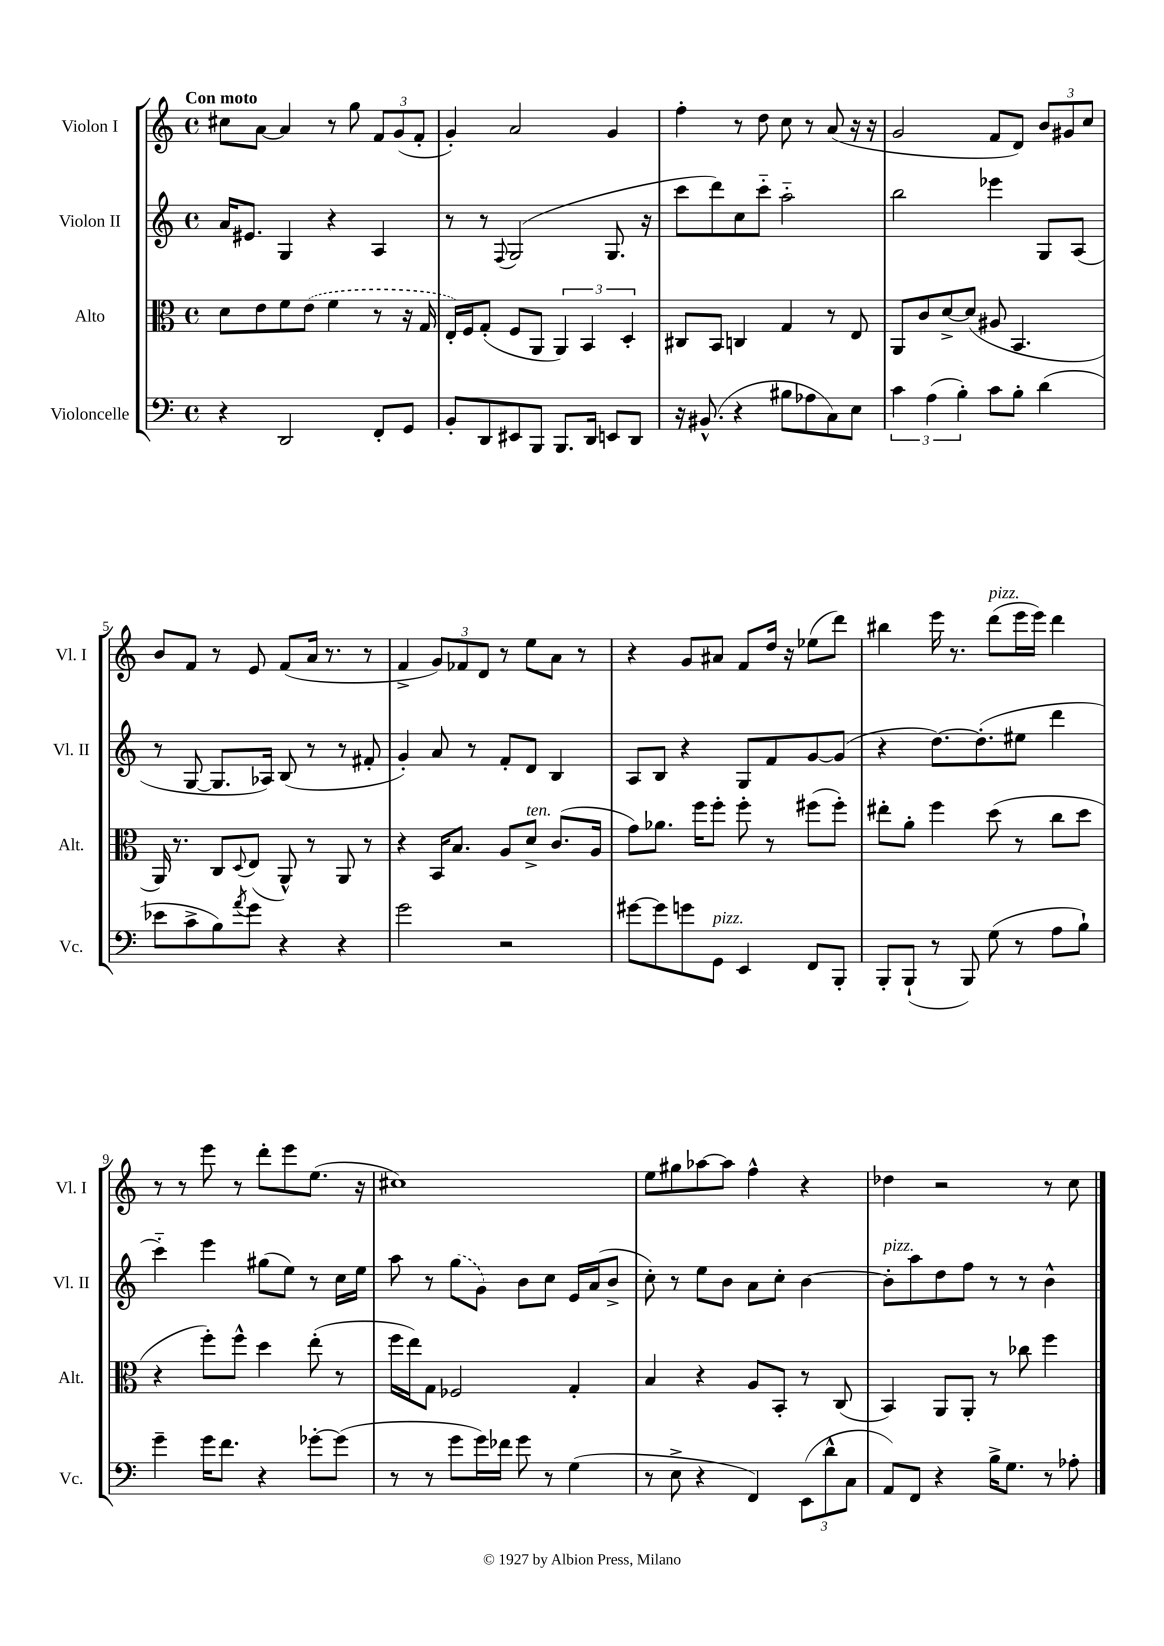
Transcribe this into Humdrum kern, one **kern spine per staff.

**kern	**kern	**kern	**kern
*part4	*part3	*part2	*part1
*staff4	*staff3	*staff2	*staff1
*I"Violoncelle	*I"Alto	*I"Violon II	*I"Violon I
*I'Vc.	*I'Alt.	*I'Vl. II	*I'Vl. I
*clefF4	*clefC3	*clefG2	*clefG2
*k[]	*k[]	*k[]	*k[]
*M4/4	*M4/4	*M4/4	*M4/4
*met(c)	*met(c)	*met(c)	*met(c)
=1	=1	=1	=1
!	!	!	!LO:TX:a:B:t=Con moto
4r	8d\L	16a/KL	8cc#X\L
.	.	8.e#X/J	.
.	8e\	.	[8a\J
2DD/	8f\	4G/	4a/]
.	(8e\J	.	.
.	4f\	4r	8r
.	.	.	8gg\
8FF'/L	8r	4A/	12f/L
.	.	.	(12g/
8GG/J	16r	.	.
.	.	.	12f'/J
.	16G/	.	.
=2	=2	=2	=2
8BB'/L	16E'/LL)	8r	4g'/)
.	16F/J	.	.
8DD/	(8G'/J	8r	.
.	.	8qqF/	.
8EE#X/	8F/L	(2G/	2a/
8BBB/J	8AA/J	.	.
8.BBB/L	6AA/)	.	.
.	6BB/	.	.
16DD/Jk	.	.	.
8EEn/L	.	8.G/	4g/
.	6D'/	.	.
8DD/J	.	.	.
.	.	16r	.
=3	=3	=3	=3
16r	8C#X/L	8ccc\L	4ff'\
(8.BB#X^^/	.	.	.
.	8BB/J	8ddd\)	.
4r	4Cn/	8cc\	8r
.	.	8ccc\J	8dd\
8B#X\L	4G/	2aa\	8cc\
8A-X\	.	.	8r
8C\)	8r	.	(8a/
8E\J	8E/	.	16r
.	.	.	16r
=4	=4	=4	=4
6c\	8AA/L	2bb\	2g/
.	8c/	.	.
(6A\	.	.	.
.	[8d^/	.	.
6B'\)	.	.	.
.	(8d/J]	.	.
8c\L	8A#X/	4eee-X\	8f/L
8B'\J	4.BB/	.	8d/J)
(4d\	.	8G/L	12b/L
.	.	.	12g#X/
.	.	(8A/J	.
.	.	.	12cc/J
!!LO:LB:g=z
=5	=5	=5	=5
8e-X\L	16AA/)	8r	8b/L
.	8.r	.	.
8c^\	.	[8G/	8f/J
8B\)	8C/L	8.G/L]	8r
8qa/	8qqD/	.	.
8g\J	(8E/J	.	8e/
.	.	16A-X/Jk)	.
4r	8AA^^/)	(8B/	(8f/L
.	8r	8r	16a/Jk
.	.	.	8.r
4r	8AA/	8r	.
.	8r	8f#X'/	8r
=6	=6	=6	=6
2g\	4r	4g'/)	4f^/
.	16BB/KL	8a/	12g/L)
.	8.B/J	.	.
.	.	.	12f-X/
.	.	8r	.
.	.	.	12d/J
2r	8A/L	8f'/L	8r
!	!LO:TX:a:i:t=ten.	!	!
.	8d^/J	8d/J	8ee\L
.	(8.c/L	4B/	8a\J
.	.	.	8r
.	16A/Jk	.	.
=7	=7	=7	=7
[8g#X\L	8g\L)	8A/L	4r
8g#\]	8.a-X\J	8B/J	.
8gn\	.	4r	8g/L
.	16ff\KL	.	.
!LO:TX:a:i:t=pizz.	!	!	!
8GG\J	8ff'\J	.	8a#X/J
4EE/	8ff'\	8G/L	8f/L
.	8r	8f/	16dd/Jk
.	.	.	16r
8FF/L	(8ff#X\L	[8g/	(8ee-X\L
8BBB'/J	8ff#'\J)	(8g/J]	8ddd\J)
=8	=8	=8	=8
8BBB'/L	8ee#X'\L	4r	4bb#X\
(8BBB`/J	8a'\J	.	.
8r	4ff\	[8.dd\L)	16eee\
.	.	.	8.r
8BBB/)	.	.	.
.	.	(8.dd'\]	.
!	!	!	!LO:TX:a:i:t=pizz.
(8G\	(8dd\	.	(8ddd\L
8r	8r	8ee#X\J	16eee\L
.	.	.	16eee\JJ)
8A\L	8cc\L	4ddd\	4ddd\
8B`\J)	8dd\J	.	.
!!LO:LB:g=z
=9	=9	=9	=9
4g~\	4r	4ccc\)	8r
.	.	.	8r
16g\KL	8ff'\L)	4eee\	8eee\
8.f\J	.	.	.
.	8ff^^\J	.	8r
4r	4dd\	(8gg#X\L	8ddd'\L
.	.	8ee\J)	8eee\
[8g-X'\L	(8ee'\	8r	(8.ee\J
(8g-\J]	8r	16cc\LL	.
.	.	16ee\JJ	16r
=10	=10	=10	=10
8r	16ff\LL	8aa\	1cc#X)
.	16ee\J)	.	.
8r	8G\J	8r	.
8g\L	2F-X/	(8gg\L	.
16g\L)	.	8g\J)	.
16f-X\JJ	.	.	.
8g\	.	8b\L	.
8r	.	8cc\J	.
(4G\	4G'/	16e/LL	.
.	.	(16a/J	.
.	.	8b^/J	.
=11	=11	=11	=11
8r	4B/	8cc'\)	8ee\L
8E^\	.	8r	8gg#X\
4r	4r	8ee\L	[8aa-X\
.	.	8b\J	8aa-\J]
4FF/)	8A/L	8a\L	4ff^^\
.	8BB'/J	8cc'\J	.
(12EE\L	8r	[4b\	4r
12d^^\	.	.	.
.	(8C/	.	.
12C\J	.	.	.
=12	=12	=12	=12
!	!	!LO:TX:a:i:t=pizz.	!
8AA/L)	4BB/)	8b'\L]	4dd-X\
8FF/J	.	8aa\	.
4r	8AA/L	8dd\	2r
.	8AA'/J	8ff\J	.
16B^\KL	8r	8r	.
8.G\J	.	.	.
.	8cc-X\	8r	.
8r	4ff\	4b^^\	8r
8A-X'\	.	.	8cc\
==	==	==	==
*-	*-	*-	*-
